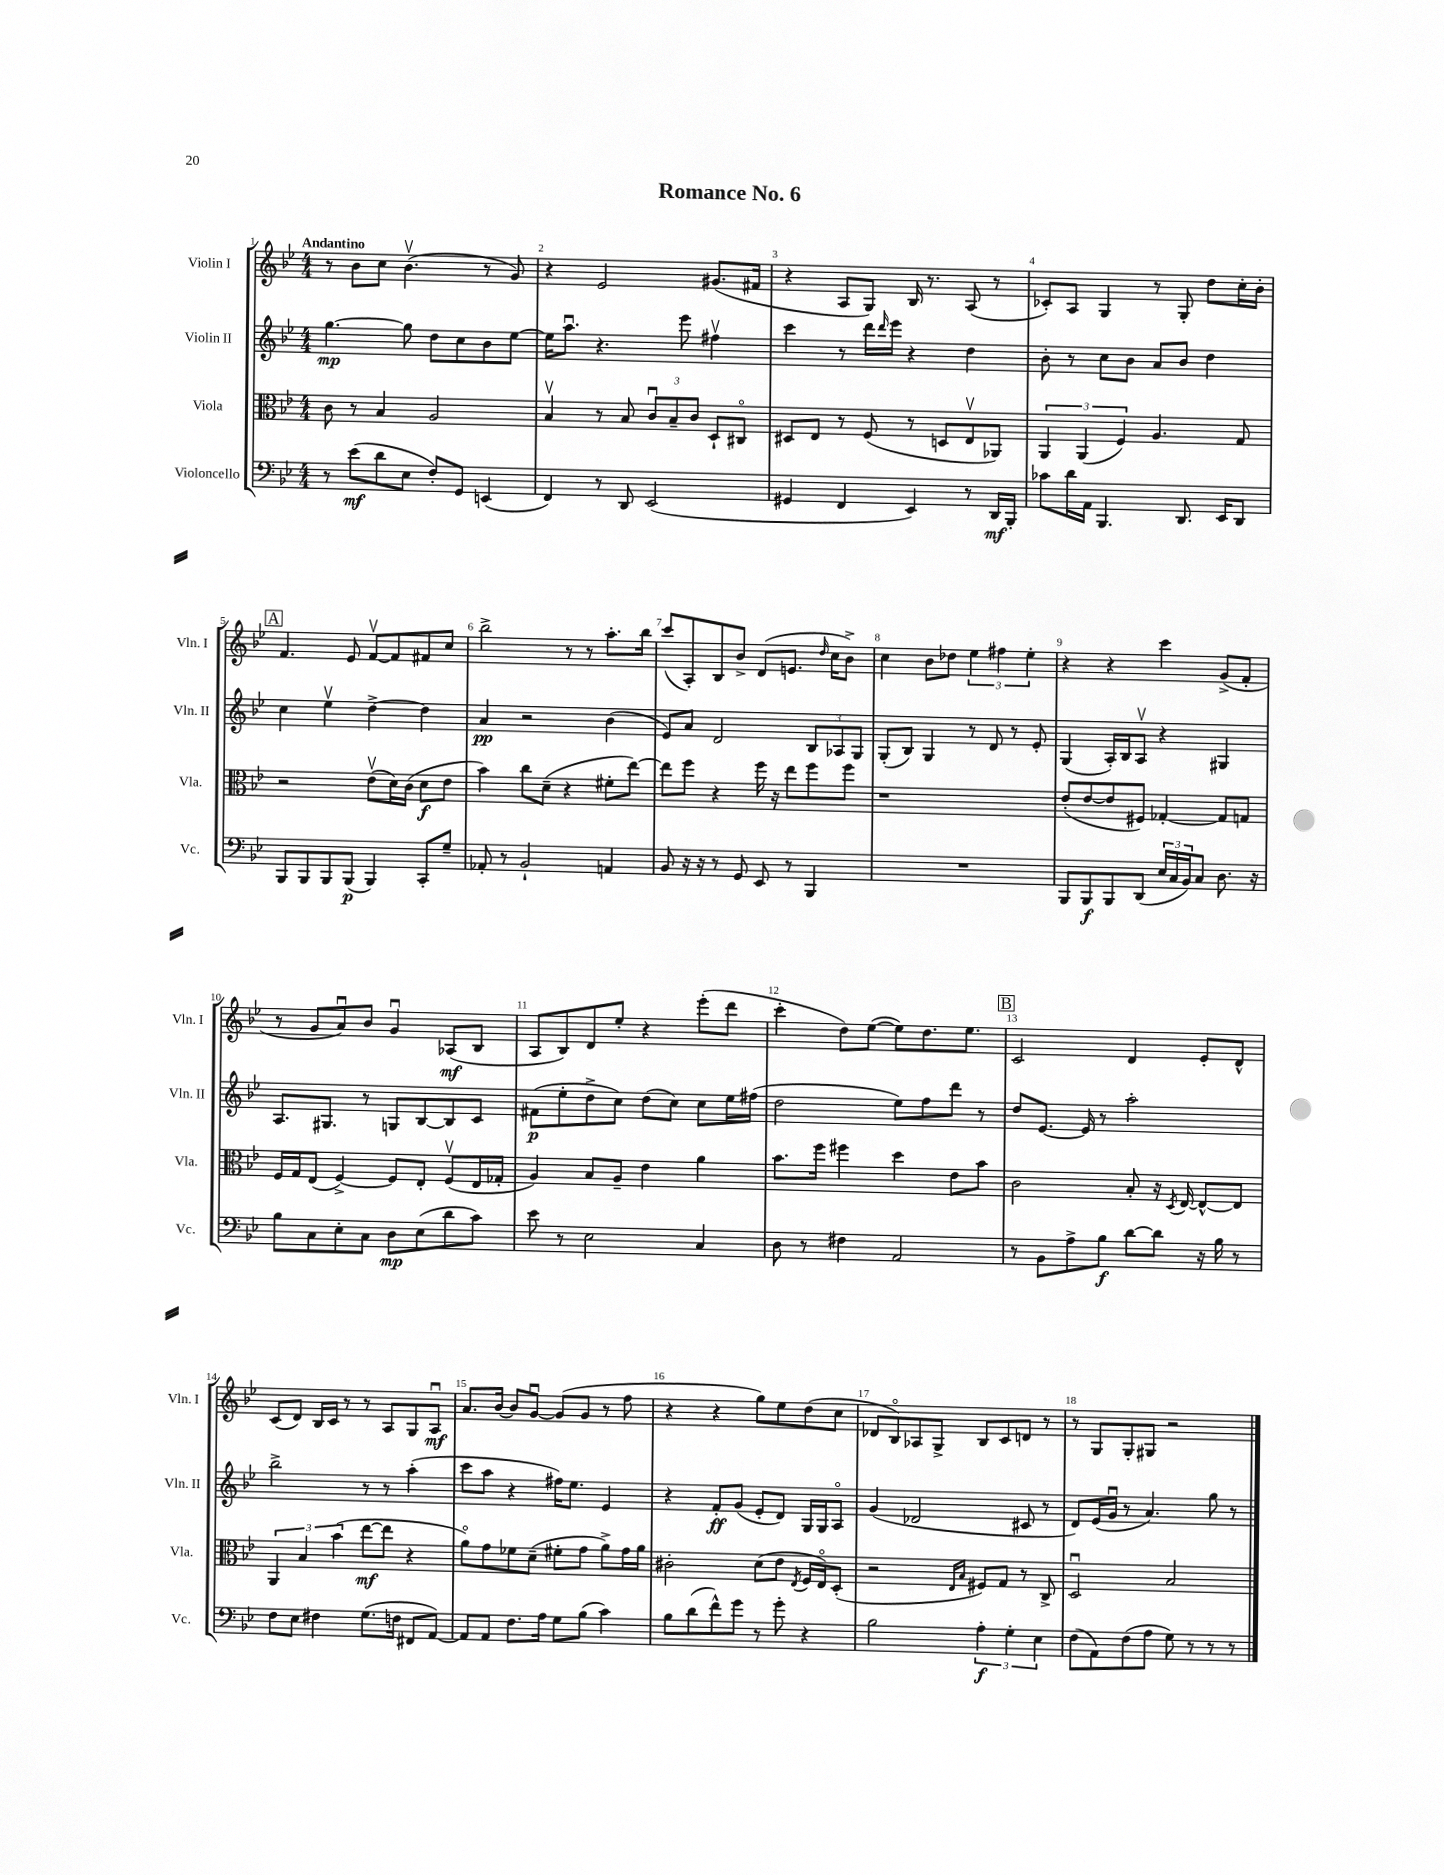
\header { title = "Romance No. 6" }
<<
\new StaffGroup <<
\new Staff = "s0" \with { instrumentName = "Violin I" shortInstrumentName = "Vln. I" } {
    \clef treble \key bes \major \numericTimeSignature \time 4/4 \tempo "Andantino"
    r8 bes'8 c''8 bes'4.\upbow( r8 g'8) |
    r4 ees'2 gis'8.( fis'16 |
    r4 a8 g8) bes16 r8. a8( r8 |
    ces'8-.) a8 g4 r8 g8-. d''8 c''16-. bes'16-. |
    \mark \markup { \box "A" } f'4. ees'8 f'8~\upbow f'8 fis'8 c''8 |
    bes''2-> r8 r8 a''8.-. bes''16 |
    c'''8( a8-.) bes8 bes'8-> d'8( e'8. \grace { d''16 } c''16 bes'8->) |
    c''4 bes'8 des''8 \tuplet 3/2 { ees''4 fis''4 ees''4-. } |
    r4 r4 c'''4 g'8->( f'8-. |
    r8 g'8 a'8\downbow) bes'8 g'4\downbow aes8\mf( bes8 |
    a8 bes8) d'8 ees''8-. r4 ees'''8-.( d'''8 |
    c'''4-. d''8) ees''8~( ees''8) d''8. ees''8. |
    \mark \markup { \box "B" } c'2 d'4 ees'8-. d'8-^ |
    c'8( d'8) bes16 c'16 r8 r8 a8 g8 a8\downbow\mf |
    a'8. bes'16~ bes'8 g'8~\downbow g'8( g'8 r8 f''8 |
    r4 r4 g''8) ees''8 d''8( c''8 |
    des'8 bes8\flageolet) aes8 g8-> bes8 c'8 d'8 r8 |
    r8 g8 g8-. gis8 r2 \bar "|." |
}
\new Staff = "s1" \with { instrumentName = "Violin II" shortInstrumentName = "Vln. II" } {
    \clef treble \key bes \major \numericTimeSignature \time 4/4
    g''4.~\mp g''8 d''8 c''8 bes'8 ees''8~ |
    ees''16 a''8.\downbow r4. ees'''8 fis''4\upbow |
    c'''4 r8 d'''16 \grace { d'''16 } ees'''16 r4 d''4 |
    bes'8-. r8 c''8 bes'8 a'8 bes'8 d''4 |
    \mark \markup { \box "A" } c''4 ees''4\upbow d''4~-> d''4 |
    a'4\pp r2 bes'4( |
    ees'8) a'8 d'2 \tuplet 3/2 { bes8 aes8 g8 } |
    g8-.( bes8) g4 r8 d'8 r8 ees'8-. |
    g4( a16-.) bes16 a8\upbow r4 gis4 |
    a8. gis8. r8 g8 bes8~ bes8 c'8 |
    fis'8\p( ees''8-. d''8-> c''8) d''8( c''8) c''8 ees''16 fis''16( |
    d''2 ees''8) f''8 d'''8 r8 |
    \mark \markup { \box "B" } d''8 ees'8.~ ees'16 r8 a''2-. |
    bes''2-> r8 r8 a''4-.( |
    c'''8 a''8 r4 fis''16) ees''8. ees'4 |
    r4 f'8-.\ff g'8( ees'8-. d'8) g16 g16 a8\flageolet |
    g'4( des'2 cis'8 r8 |
    d'8) ees'16( g'16\downbow r8 a'4.) g''8 r8 \bar "|." |
}
\new Staff = "s2" \with { instrumentName = "Viola" shortInstrumentName = "Vla." } {
    \clef alto \key bes \major \numericTimeSignature \time 4/4
    c'8 r8 bes4 a2 |
    bes4\upbow r8 bes8 \tuplet 3/2 { c'8\downbow bes8-- c'8 } d8-! cis8\flageolet |
    dis8 ees8 r8 f8( r8 d8 ees8\upbow aes,8) |
    \tuplet 3/2 { a,4 a,4( f4) } a4. g8 |
    \mark \markup { \box "A" } r2 ees'8\upbow( d'16) c'16( d'8\f ees'8 |
    bes'4) c''8 d'8--( r4 fis'8-. ees''8~) |
    ees''8 f''8 r4 f''16 r16 ees''8 f''8 f''8 |
    r1 |
    ees'8-.( ees'8~ ees'8 fis8) ges4~-. ges8 g8 |
    f16 g16 ees8( f4~->) f8 ees8-. f8\upbow( ees16 ges16-. |
    a4) bes8 a8-- ees'4 a'4 |
    bes'8. f''16 fis''4 d''4 ees'8 bes'8 |
    \mark \markup { \box "B" } c'2 bes8-. r16 \acciaccatura { d8 } ees16~ ees8~-^ ees8 |
    \tuplet 3/2 { a,4 bes4 bes'4( } ees''8~\mf ees''8 r4 |
    a'8\flageolet) g'8 fes'8 d'8--( fis'8-. g'8 a'8->) g'16 a'16 |
    cis'2-. d'8( ees'8 \acciaccatura { ees8 } f16 ees16\flageolet) d8-.( |
    r2 \grace { ees16 bes16 } fis8) g8 r8 c8-> |
    d2\downbow bes2 \bar "|." |
}
\new Staff = "s3" \with { instrumentName = "Violoncello" shortInstrumentName = "Vc." } {
    \clef bass \key bes \major \numericTimeSignature \time 4/4
    r8 ees'8\mf( d'8 ees8 f8-.) g,8 e,4( |
    f,4) r8 d,8 ees,2( |
    gis,4 f,4 ees,4) r8 d,16\mf bes,,16-. |
    ces'8 d'16 a,16 bes,,4. d,8. ees,16 d,8 |
    \mark \markup { \box "A" } bes,,8 bes,,8 bes,,8 bes,,8\p( bes,,4) c,8-. g8-- |
    aes,8-. r8 bes,2-! a,4 |
    bes,8 r16 r16 r8 g,8 ees,8 r8 bes,,4 |
    R1 |
    bes,,8 bes,,8\f bes,,8 d,8( \tuplet 3/2 { ees16 c16 bes,16) } c8 d8. r16 |
    bes8 c8 ees8-. c8 d8\mp ees8( d'8 c'8) |
    ees'8 r8 ees2 c4 |
    d8 r8 fis4 a,2 |
    \mark \markup { \box "B" } r8 bes,8 a8-> bes8\f d'8~ d'8 r16 bes16 r8 |
    f8 ees8 fis4 g8.( f16 fis,8 a,8~) |
    a,8 a,8 f8. a16 g8 bes8( c'4) |
    bes8 d'8( f'8-^) g'8 r8 g'8-. r4 |
    bes2 \tuplet 3/2 { a4-.\f g4-. ees4 } |
    f8( a,8) f8( a8 g8) r8 r8 r8 \bar "|." |
}
>>
>>
\layout { \context { \Score \override BarNumber.break-visibility = ##(#f #t #t) barNumberVisibility = #all-bar-numbers-visible } }
